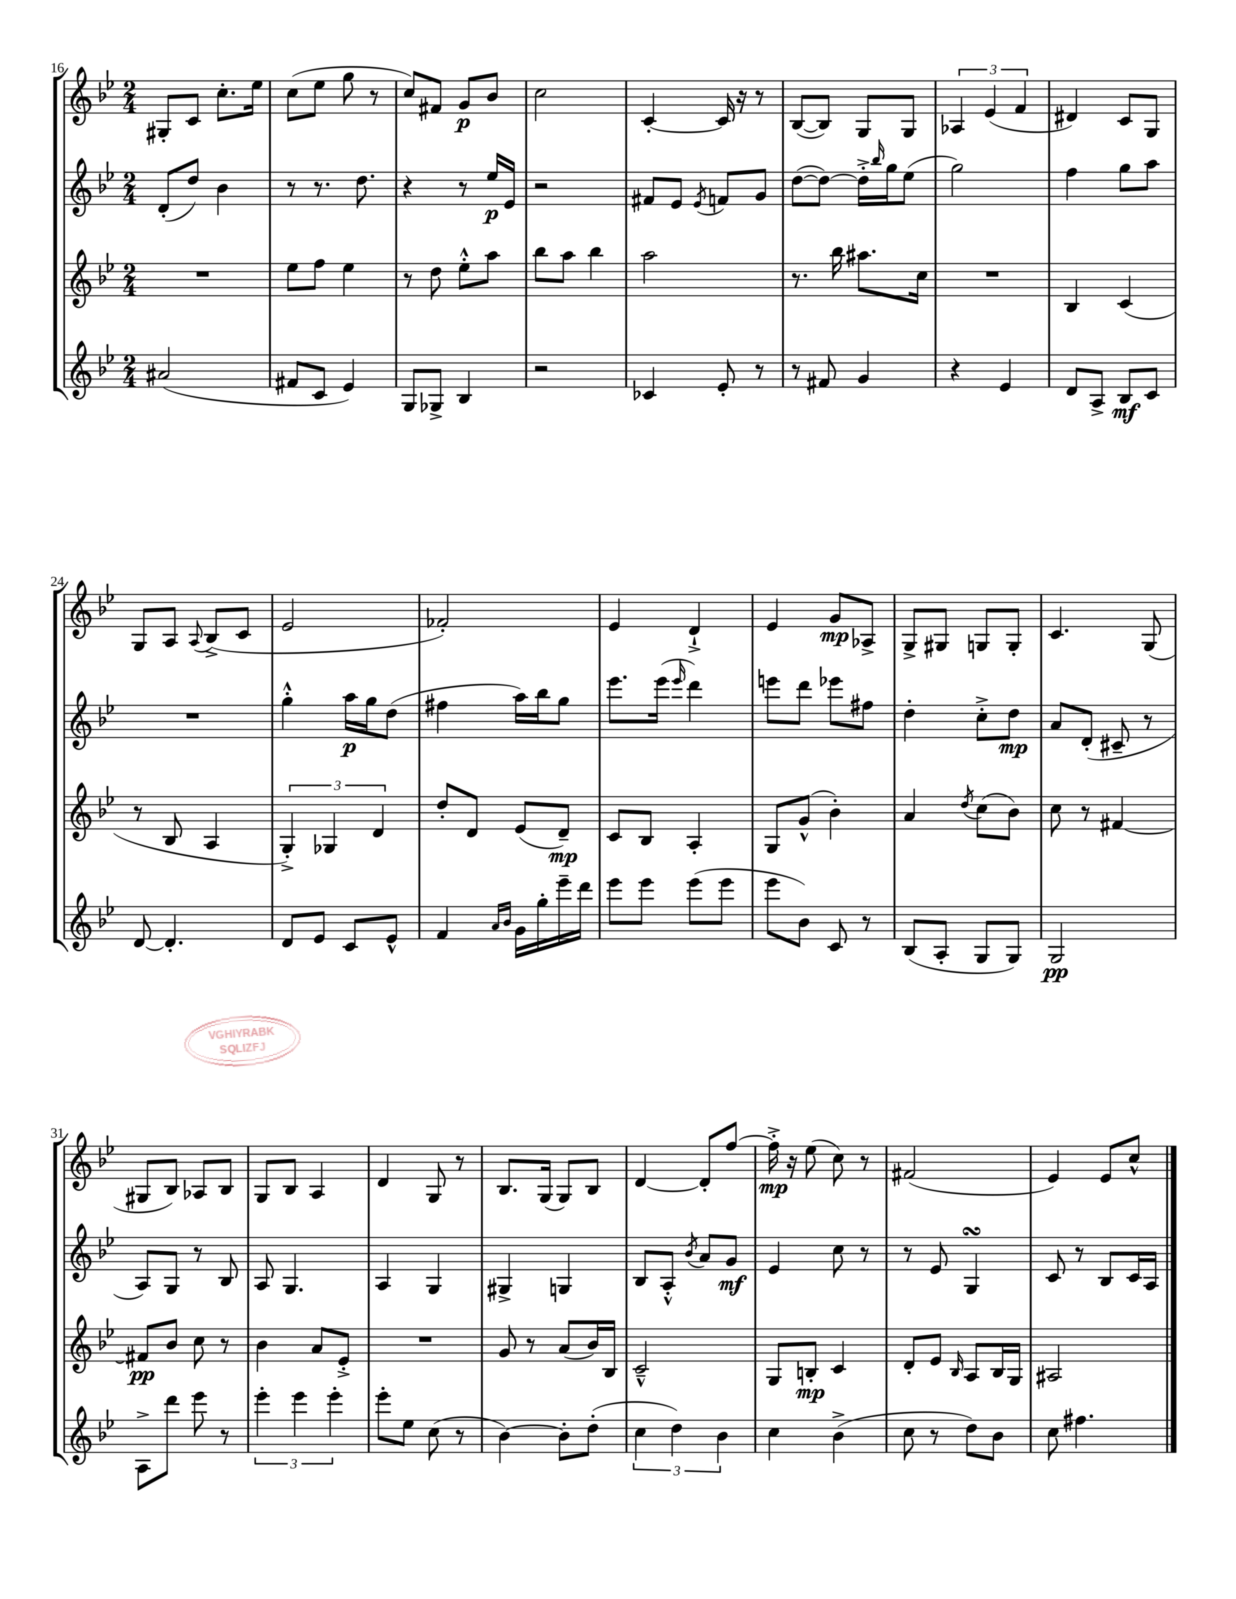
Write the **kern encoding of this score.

**kern	**dynam	**kern	**dynam	**kern	**dynam	**kern	**dynam
*part4	*part4	*part3	*part3	*part2	*part2	*part1	*part1
*staff4	*staff4	*staff3	*staff3	*staff2	*staff2	*staff1	*staff1
*clefG2	*	*clefG2	*	*clefG2	*	*clefG2	*
*k[b-e-]	*	*k[b-e-]	*	*k[b-e-]	*	*k[b-e-]	*
*M2/4	*	*M2/4	*	*M2/4	*	*M2/4	*
=16	=16	=16	=16	=16	=16	=16	=16
(2a#X/	.	2r	.	(8d'/L	.	8G#X'/L	.
.	.	.	.	8dd/J)	.	8c/J	.
.	.	.	.	4b-\	.	8.cc'\L	.
.	.	.	.	.	.	16ee-\Jk	.
=17	=17	=17	=17	=17	=17	=17	=17
8f#X/L	.	8ee-\L	.	8r	.	(8cc\L	.
8c/J	.	8ff\J	.	8.r	.	8ee-\J	.
4e-/)	.	4ee-\	.	.	.	8gg\	.
.	.	.	.	8.dd\	.	.	.
.	.	.	.	.	.	8r	.
=18	=18	=18	=18	=18	=18	=18	=18
8G/L	.	8r	.	4r	.	8cc/L)	.
8G-X^/J	.	8dd\	.	.	.	8f#X/J	.
4B-/	.	8ee-'^^\L	.	8r	.	8g/L	p
.	.	8aa\J	.	16ee-/LL	p	8b-/J	.
.	.	.	.	16e-/JJ	.	.	.
=19	=19	=19	=19	=19	=19	=19	=19
2r	.	8bb-\L	.	2r	.	2cc\	.
.	.	8aa\J	.	.	.	.	.
.	.	4bb-\	.	.	.	.	.
=20	=20	=20	=20	=20	=20	=20	=20
4c-X/	.	2aa\	.	8f#X/L	.	[4c'/	.
.	.	.	.	8e-/J	.	.	.
.	.	.	.	8qe-/	.	.	.
8e-'/	.	.	.	8fn/L	.	16c/]	.
.	.	.	.	.	.	16r	.
8r	.	.	.	8g/J	.	8r	.
=21	=21	=21	=21	=21	=21	=21	=21
8r	.	8.r	.	([8dd\L	.	([8B-/L	.
8f#X/	.	.	.	8dd\J_)	.	8B-/J])	.
.	.	16bb-\	.	.	.	.	.
4g/	.	8.aa#X\L	.	16dd'^\LL]	.	8G/L	.
.	.	.	.	16qqbb-/	.	.	.
.	.	.	.	16gg\J	.	.	.
.	.	.	.	(8ee-\J	.	8G/J	.
.	.	16cc\Jk	.	.	.	.	.
=22	=22	=22	=22	=22	=22	=22	=22
4r	.	2r	.	2gg\)	.	6A-X/	.
.	.	.	.	.	.	(6e-/	.
4e-/	.	.	.	.	.	.	.
.	.	.	.	.	.	6f/	.
=23	=23	=23	=23	=23	=23	=23	=23
8d/L	.	4B-/	.	4ff\	.	4d#X/)	.
8A^/J	.	.	.	.	.	.	.
8B-/L	mf	(4c/	.	8gg\L	.	8c/L	.
8c/J	.	.	.	8aa\J	.	8G/J	.
!!LO:LB:g=z
=24	=24	=24	=24	=24	=24	=24	=24
[8d/	.	8r	.	2r	.	8G/L	.
4.d'/]	.	8B-/	.	.	.	8A/J	.
.	.	.	.	.	.	8qqA/	.
.	.	4A/	.	.	.	(8B-^/L	.
.	.	.	.	.	.	8c/J	.
=25	=25	=25	=25	=25	=25	=25	=25
8d/L	.	6G'^/)	.	4gg'^^\	.	2e-/	.
8e-/J	.	.	.	.	.	.	.
.	.	6G-X/	.	.	.	.	.
8c/L	.	.	.	16aa\LL	p	.	.
.	.	.	.	16gg\J	.	.	.
.	.	6d/	.	.	.	.	.
8e-^^/J	.	.	.	(8dd\J	.	.	.
=26	=26	=26	=26	=26	=26	=26	=26
4f/	.	8dd'/L	.	4ff#X\	.	2f-X'/)	.
.	.	8d/J	.	.	.	.	.
16qqa/LL	.	.	.	.	.	.	.
16qqb-/JJ	.	.	.	.	.	.	.
16g\LL	.	(8e-/L	.	16aa\LL)	.	.	.
16gg'\	.	.	.	16bb-\J	.	.	.
16eee-~\	.	8d~/J)	mp	8gg\J	.	.	.
16ddd\JJ	.	.	.	.	.	.	.
=27	=27	=27	=27	=27	=27	=27	=27
8eee-\L	.	8c/L	.	8.eee-\L	.	4e-/	.
8eee-\J	.	8B-/J	.	.	.	.	.
.	.	.	.	(16eee-\Jk	.	.	.
.	.	.	.	16qqeee-/	.	.	.
(8eee-\L	.	4A'/	.	4ddd\)	.	4d`^/	.
8eee-\J	.	.	.	.	.	.	.
=28	=28	=28	=28	=28	=28	=28	=28
8eee-\L	.	8G/L	.	8eeen\L	.	4e-/	.
8b-\J)	.	(8g^^/J	.	8ddd\J	.	.	.
8c/	.	4b-'\)	.	8eee-X\L	.	8g/L	mp
8r	.	.	.	8ff#X\J	.	8A-X^/J	.
=29	=29	=29	=29	=29	=29	=29	=29
(8B-/L	.	4a/	.	4dd'\	.	8G^/L	.
8A'/J	.	.	.	.	.	8G#X/J	.
.	.	8qdd/	.	.	.	.	.
8G/L	.	(8cc\L	.	8cc'^\L	.	8Gn/L	.
8G/J)	.	8b-\J)	.	8dd\J	mp	8G'/J	.
=30	=30	=30	=30	=30	=30	=30	=30
2G/	pp	8cc\	.	8a/L	.	4.c/	.
.	.	8r	.	(8d'/J	.	.	.
.	.	[4f#X/	.	8c#X~/	.	.	.
.	.	.	.	8r	.	(8G/	.
!!LO:LB:g=z
=31	=31	=31	=31	=31	=31	=31	=31
8A^\L	.	8f#X/L]	pp	8A/L)	.	8G#X/L	.
8ddd\J	.	8b-/J	.	8G/J	.	8B-/J)	.
8eee-\	.	8cc\	.	8r	.	8A-X/L	.
8r	.	8r	.	8B-/	.	8B-/J	.
=32	=32	=32	=32	=32	=32	=32	=32
6eee-'\	.	4b-\	.	8A/	.	8G/L	.
.	.	.	.	4.G/	.	8B-/J	.
6eee-\	.	.	.	.	.	.	.
.	.	8a/L	.	.	.	4A/	.
6eee-'\	.	.	.	.	.	.	.
.	.	8e-'^/J	.	.	.	.	.
=33	=33	=33	=33	=33	=33	=33	=33
8eee-'\L	.	2r	.	4A/	.	4d/	.
8ee-\J	.	.	.	.	.	.	.
(8cc\	.	.	.	4G/	.	8G/	.
8r	.	.	.	.	.	8r	.
=34	=34	=34	=34	=34	=34	=34	=34
[4b-\)	.	8g/	.	4G#X^/	.	8.B-/L	.
.	.	8r	.	.	.	.	.
.	.	.	.	.	.	(16G/Jk	.
8b-'\L]	.	(8a/L	.	4Gn/	.	8G/L)	.
(8dd'\J	.	16b-/L)	.	.	.	8B-/J	.
.	.	16B-/JJ	.	.	.	.	.
=35	=35	=35	=35	=35	=35	=35	=35
6cc\	.	2c~^^/	.	8B-/L	.	[4d/	.
.	.	.	.	8A'^^/J	.	.	.
6dd\)	.	.	.	.	.	.	.
.	.	.	.	8qb-/	.	.	.
.	.	.	.	8a/L	.	8d'/L]	.
6b-\	.	.	.	.	.	.	.
.	.	.	.	8g/J	mf	[8ff/J	.
=36	=36	=36	=36	=36	=36	=36	=36
4cc\	.	8G/L	.	4e-/	.	16ff'^\]	mp
.	.	.	.	.	.	16r	.
.	.	8Bn'/J	mp	.	.	(8ee-\	.
(4b-^\	.	4c/	.	8cc\	.	8cc\)	.
.	.	.	.	8r	.	8r	.
=37	=37	=37	=37	=37	=37	=37	=37
8cc\	.	8d'/L	.	8r	.	(2f#X/	.
8r	.	8e-/J	.	8e-/	.	.	.
.	.	16qqB-/	.	.	.	.	.
8dd\L)	.	8A/L	.	4GsSSS/	.	.	.
8b-\J	.	16B-/L	.	.	.	.	.
.	.	16G/JJ	.	.	.	.	.
=38	=38	=38	=38	=38	=38	=38	=38
8cc\	.	2A#X/	.	8c/	.	4e-/)	.
4.ff#X\	.	.	.	8r	.	.	.
.	.	.	.	8B-/L	.	8e-/L	.
.	.	.	.	16c/L	.	8cc^^/J	.
.	.	.	.	16A/JJ	.	.	.
==	==	==	==	==	==	==	==
*-	*-	*-	*-	*-	*-	*-	*-
